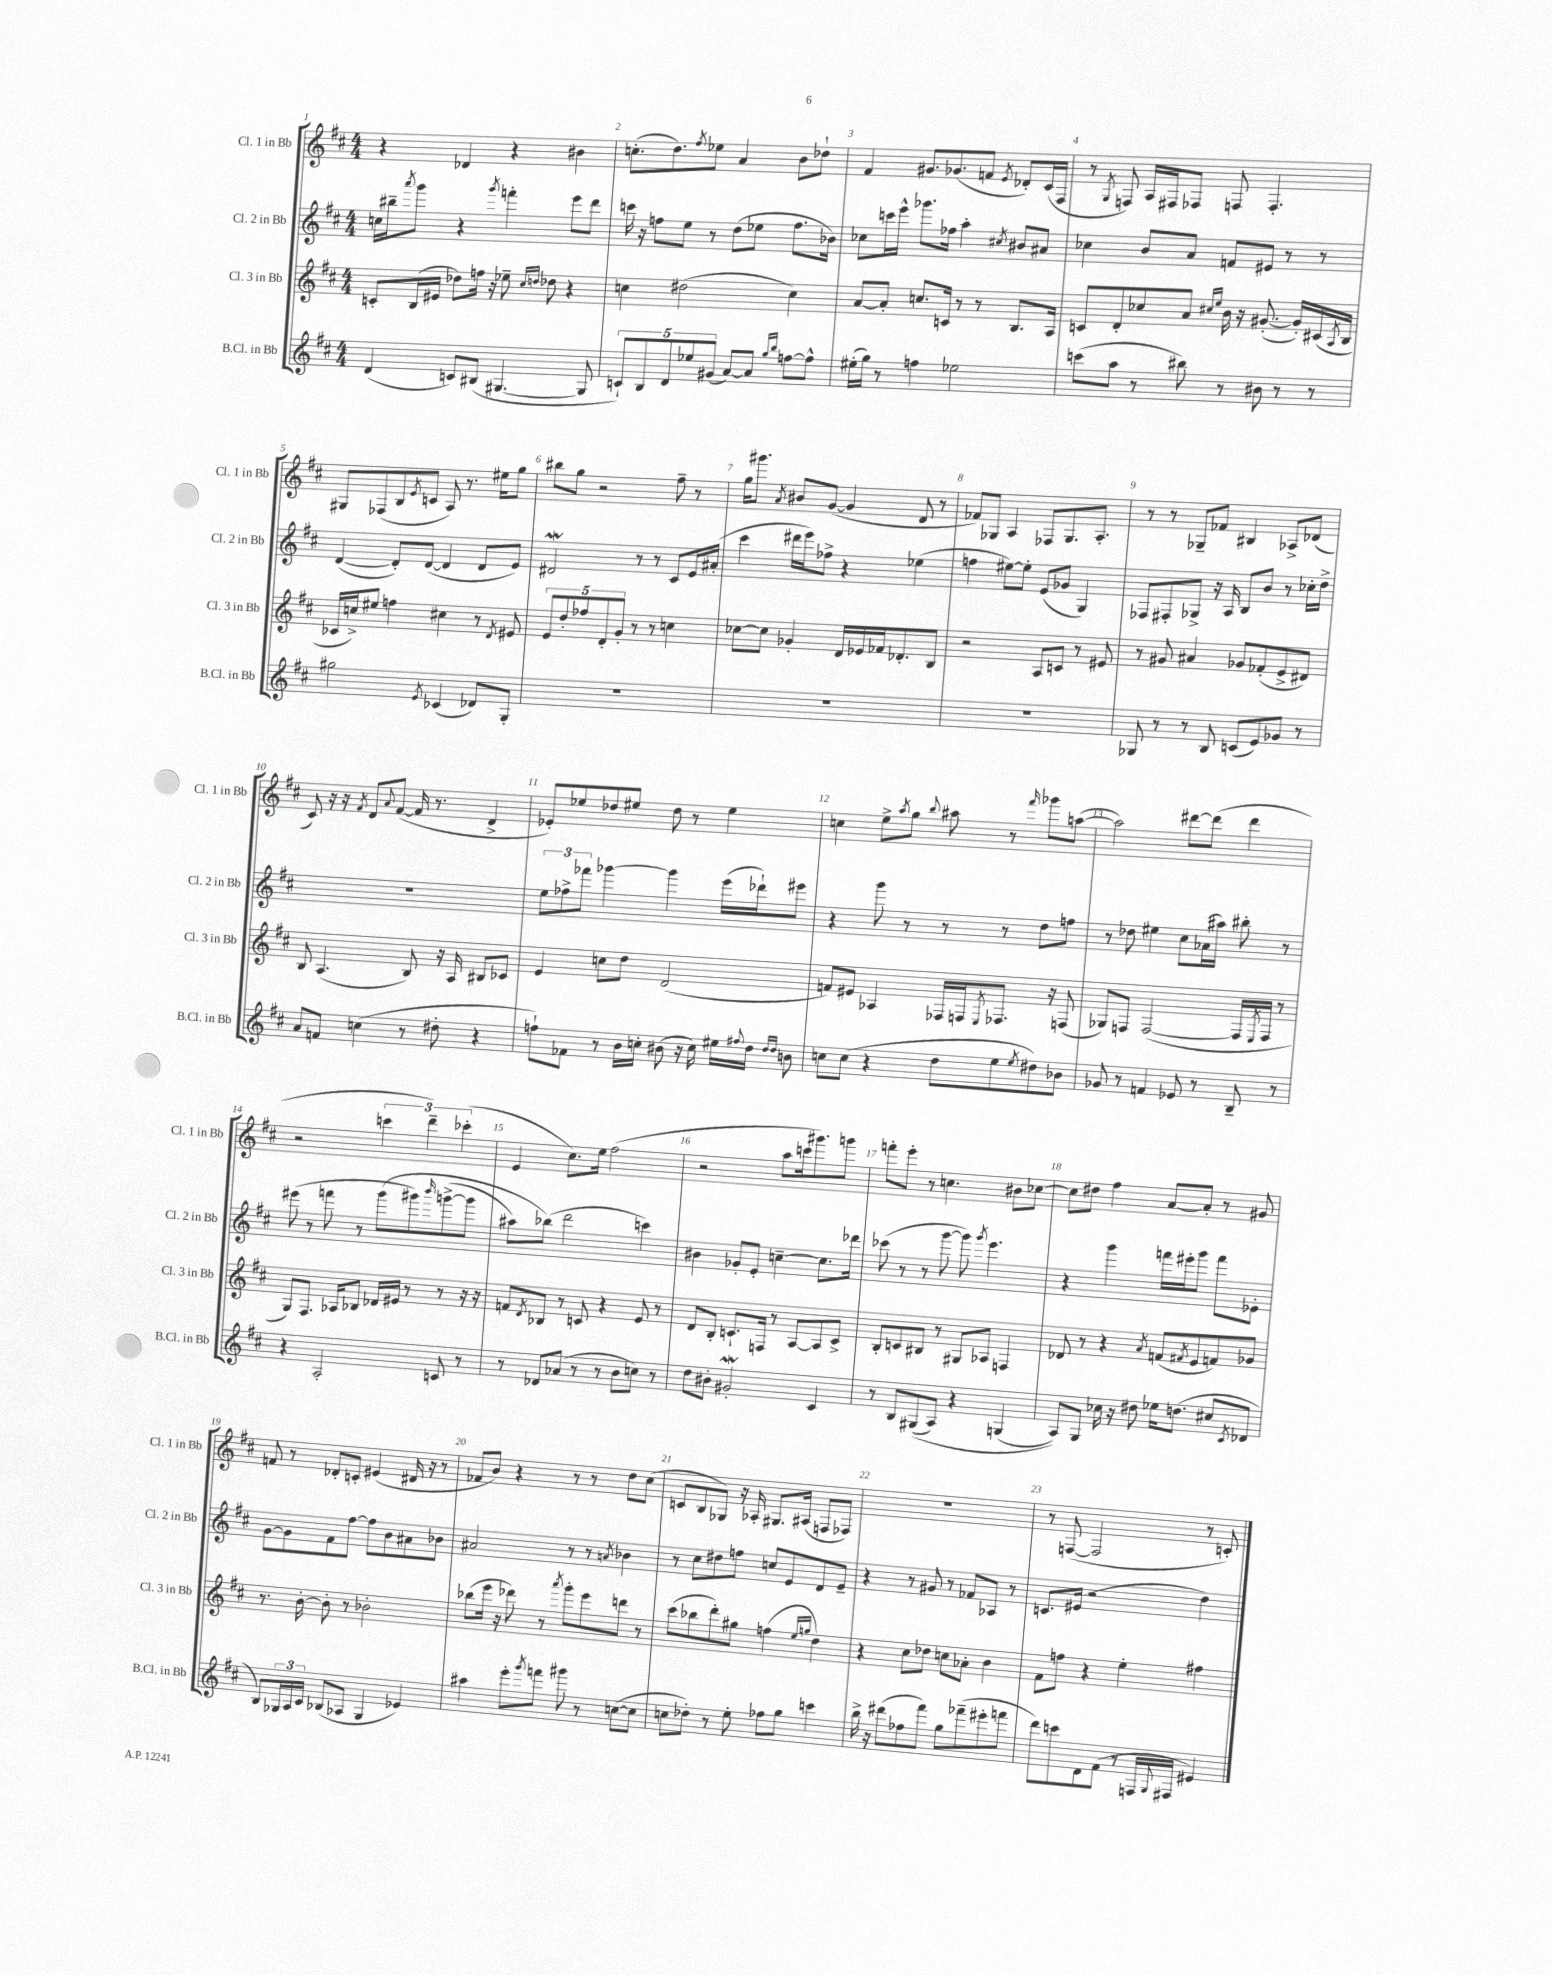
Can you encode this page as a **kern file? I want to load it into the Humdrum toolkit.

**kern	**kern	**kern	**kern
*staff4	*staff3	*staff2	*staff1
*clefG2	*clefG2	*clefG2	*clefG2
*k[f#c#]	*k[f#c#]	*k[f#c#]	*k[f#c#]
*M4/4	*M4/4	*M4/4	*M4/4
(4d	8c'	16cc	4r
.	.	16bb#~	.
.	.	8qaaa	.
.	(16B	8ggg	.
.	16e#	.	.
8c)	8dd-)	4r	4d-
(8B#	16ff	.	.
.	16r	.	.
.	.	8qggg	.
[4.G#	8ee-~	4fff'	4r
.	16qqcc#	.	.
.	16qqdd	.	.
.	8dd-	.	.
.	4r	8eee	4b#
8G#]	.	8ddd	.
=	=	=	=
10c`)	4cc	16ccc	(8.cc'
.	.	16r	.
10B	.	.	.
.	.	8ff	.
.	.	.	8.dd)
10d	.	.	.
.	(2dd#	8ee	.
10ee-	.	.	.
.	.	.	8qff#
.	.	8r	8ee-
(10g#	.	.	.
[8a)	.	(8dd	4a
8a]	.	8ee-	.
16qqgg	.	.	.
16qqbb	.	.	.
[8ff	4cc)	8.ff	8b
8ff^^]	.	.	8dd-`
.	.	16b-)	.
=	=	=	=
(16ee#'	[8a	8cc-	4f#
16gg)	.	.	.
8r	8a']	16ccc	.
.	.	16eee^^	.
4ff	8.cc	8.ggg-	8.g#
.	16c	16ff-	(8.g-
2ee-	8r	4aa'	.
.	8r	.	8f
.	.	8qcc#	8qe
.	8.B	8b#	8d-')
.	.	8a#	(16c#
.	16A	.	16F#
=	=	=	=
(8ccc	8c	4cc-	8r
.	.	.	8qG
8aa	8d'	.	8F)
8r	8cc-	8b	16A
.	.	.	16F#
8bb#)	8a	8a	8F-
.	16qqcc#	.	.
.	16qqee	.	.
8r	16b	8f	8F
.	16r	.	.
8b#	([8.g#'	8e#	4.F'
8r	.	8r	.
.	16g#'])	.	.
8r	(16c#	8r	.
.	8qA	.	.
.	16B	.	.
=	=	=	=
2gg#	16c-	([4d	8G#
.	16cc^)	.	.
.	8ee#	.	(8F-
.	4ff	8d'])	8B
.	.	.	8qe
.	.	([8d	8c
8qe	.	.	.
(4c-	4cc#	4d]	8A)
.	.	.	8.r
8d-)	8r	8d	.
.	.	.	16ee#
.	8qd	.	.
8G'	8e#	8e)	8gg
=	=	=	=
1r	10e	2d#	8bb#
.	10dd'	.	.
.	.	.	8gg
.	10ff-	.	.
.	.	.	2r
.	10d'	.	.
.	10g'	.	.
.	8r	8r	.
.	8r	8r	.
.	4cc	8c#	8ff#~
.	.	16e	8r
.	.	(16a#'	.
=	=	=	=
1r	[8cc-	4ccc#	16gg
.	.	.	8.ggg#
.	8cc-]	.	.
.	.	.	8qa
.	4g-'	16ddd#	8b#
.	.	16eee)	.
.	.	8ff-^	([8g
.	16d	4r	4g]
.	16e-	.	.
.	16f-	.	.
.	8.d-'	.	.
.	.	(4ee-	8d
.	8B	.	8r
=	=	=	=
1r	2r	4ff	8f-)
.	.	.	8G-
.	.	[8ee#)	4A
.	.	8ee#']	.
.	8A	(8e	8F-
.	8c	8g-	8.G-
.	8r	4G)	.
.	.	.	8.A'
.	8e#	.	.
=	=	=	=
8G-	8r	8F-	8r
8r	8g#	8F#'	8r
8r	4a#	8G-^	8G-~
8B	.	16r	8f-
.	.	16A	.
(8c	8g-	8B	4B#
8e)	(8f-'	8b	.
8g-	8e^	8r	8A-^
8r	8d#)	16cc-'	(8d-
.	.	16dd^	.
=	=	=	=
8a	8B	1r	8c#)
8f	(4.A	.	16r
.	.	.	16r
.	.	.	8qf#
(4cc	.	.	8d
.	.	.	8qqa
.	.	.	([8f#
8r	8B)	.	16f#]
.	.	.	8.r
8dd#'	16r	.	.
.	16A	.	.
4r	8B#	.	4d^
.	8c-	.	.
=	=	=	=
8ff`)	4e	12ee	8e-')
.	.	12ff-^	.
8f-	.	.	8ee-
.	.	12fff-	.
8r	8cc	[4ggg-	8dd-
16b	8dd	.	8ee#
16cc'	.	.	.
(8b#	(2d	4ggg-]	8dd-
16r	.	.	8r
16cc)	.	.	.
16ee#	.	(16eee	4ee#
8qqff#	.	.	.
16dd	.	16ddd-`)	.
16qqdd	.	.	.
16qqdd	.	.	.
8b	.	8eee#	.
=	=	=	=
8cc	8f)	4r	4cc
(8cc	8e#	.	.
4r	4A-	8ggg	8ee^
.	.	.	8qaa
.	.	8r	8gg
.	.	.	8qqbb
8dd	16F-	8r	8aa#
.	16F	.	.
.	8qE	.	.
8ee	8.F-	8r	8r
8qee	.	.	16qqfff#
8dd#)	.	8dd	8ggg-
.	16r	.	.
8b-	(8F	8ff	([8aa
=	=	=	=
8g-	8G-)	8r	2aa])
8r	8F	8dd-	.
4f	([2F	4ee#	.
8e-	.	8cc#	[8ddd#
8r	.	(16a-	(8ddd#]
.	.	16aa#)	.
8B~	16F]	8bb#'	4ddd#
.	8qE	.	.
.	16F	.	.
8r	8r	8r	.
=	=	=	=
4r	8G)	(8eee#	2r
.	8.F#	8r	.
2A'	.	8fff	.
.	16A-	.	.
.	8B-	8r	.
.	16d-	&(8ggg	6ccc
.	16e#	.	.
.	8r	8ggg#)	.
.	.	.	6ddd~)
.	.	16qqbbb	.
8c	8r	([8ggg^	.
.	.	.	(6ccc-'
8r	16r	8ggg]	.
.	16r	.	.
=	=	=	=
8r	8f	8aa#)	4e
.	8qd	.	.
8d-	8B-	(8bb-&)	.
(8a-	8r	2ddd	8.cc#)
8r	8c	.	.
.	.	.	16ee
8r	4r	.	(2ff#
8b	.	.	.
8cc)	8e	4ccc)	.
8r	8r	.	.
=	=	=	=
8dd	8d	4b#	2r
8b#'	8B'	.	.
2g#'	8.c`	8g-'	.
.	.	8e'	.
.	16F	.	.
.	8r	[4cc~	8aa
.	[8A	.	16ccc
.	.	.	8.ggg#)
4c#	8A]	8.cc]	.
.	8c^	.	8ggg
.	.	16ddd-	.
=	=	=	=
8r	8B'	(8ccc-	8fff'
8B	8c	8r	8eee'
&((8G#	8B#	8r	8r
8A)	8r	[8ggg	4.cc
4r	8G#	8ggg])	.
.	.	8qggg	.
.	8A-	4.eee	.
(4G	4F	.	8b#
.	.	.	[8cc-
=	=	=	=
8A)&)	8d-	4r	8cc-]
8G	8r	.	8dd#
16cc-	4r	4ggg	4ff#
16r	.	.	.
8dd#	.	.	.
.	8qa	.	.
16ee-	(8f	16fff	[8a
(8.dd	.	16eee#'	.
.	8qf#	.	.
.	8e	8ggg	8a']
8cc#	8f)	8fff	8r
8qc#	.	.	.
8d-	8g-	8e-'	8g#
=	=	=	=
8B)	8.r	[8g	8f
24G-	.	8g]	8r
24A	.	.	.
.	[16b'	.	.
24c#	.	.	.
(8B-	8b']	8f#	8d-'
8A-	8r	[8ff#	8c'
4G-	2b-'	8ff#]	(4e#
.	.	8b	.
4e-)	.	8a#	16d#
.	.	.	16r
.	.	8b-	8r
=	=	=	=
4aa#	(8bb-	2a#	8f-
.	16eee	.	8b)
.	16r	.	.
8eee'	8ddd-)	.	4r
8qggg	.	.	.
8fff	8r	.	.
.	8qaaa	.	.
8ggg#	8ggg'	8r	8r
8r	8eee	8r	8r
.	.	8qa	.
([8cc	8ddd	4b-	8dd
8cc]	8r	.	(8cc#
=	=	=	=
8cc	(8ccc#	8r	8c
8dd-')	8bb-	8cc#	8B
8r	8ddd')	8dd#	8G-)
8ee'	8gg#	8ff	16r
.	.	.	16A-'
8ff-	(4ff	8cc	8.G#
8gg	.	8e	.
.	.	.	(16A#
.	16qqee	.	.
.	16qqgg	.	.
4ccc	4dd)	8d	8F
.	.	8e~	8F-)
=	=	=	=
16bb^	4r	4r	1r
16r	.	.	.
(8ddd#	.	.	.
8ff-	8cc#	8r	.
8fff#)	8dd-	8g#	.
8gg	8cc	8r	.
(8fff-~	8a-'	8f-	.
8eee#'	4b	8A-	.
8fff	.	8r	.
=	=	=	=
8ddd)	8f#	8.c	8r
8ccc	8ff	.	([8F
.	.	(16e#	.
8d	4r	2r	2F]
(8f#	.	.	.
8r	4ee'	.	.
16F	.	.	.
8qqG	.	.	.
16F#	.	.	.
4e#)	4ff#	4dd)	8r
.	.	.	8c')
==	==	==	==
*-	*-	*-	*-
